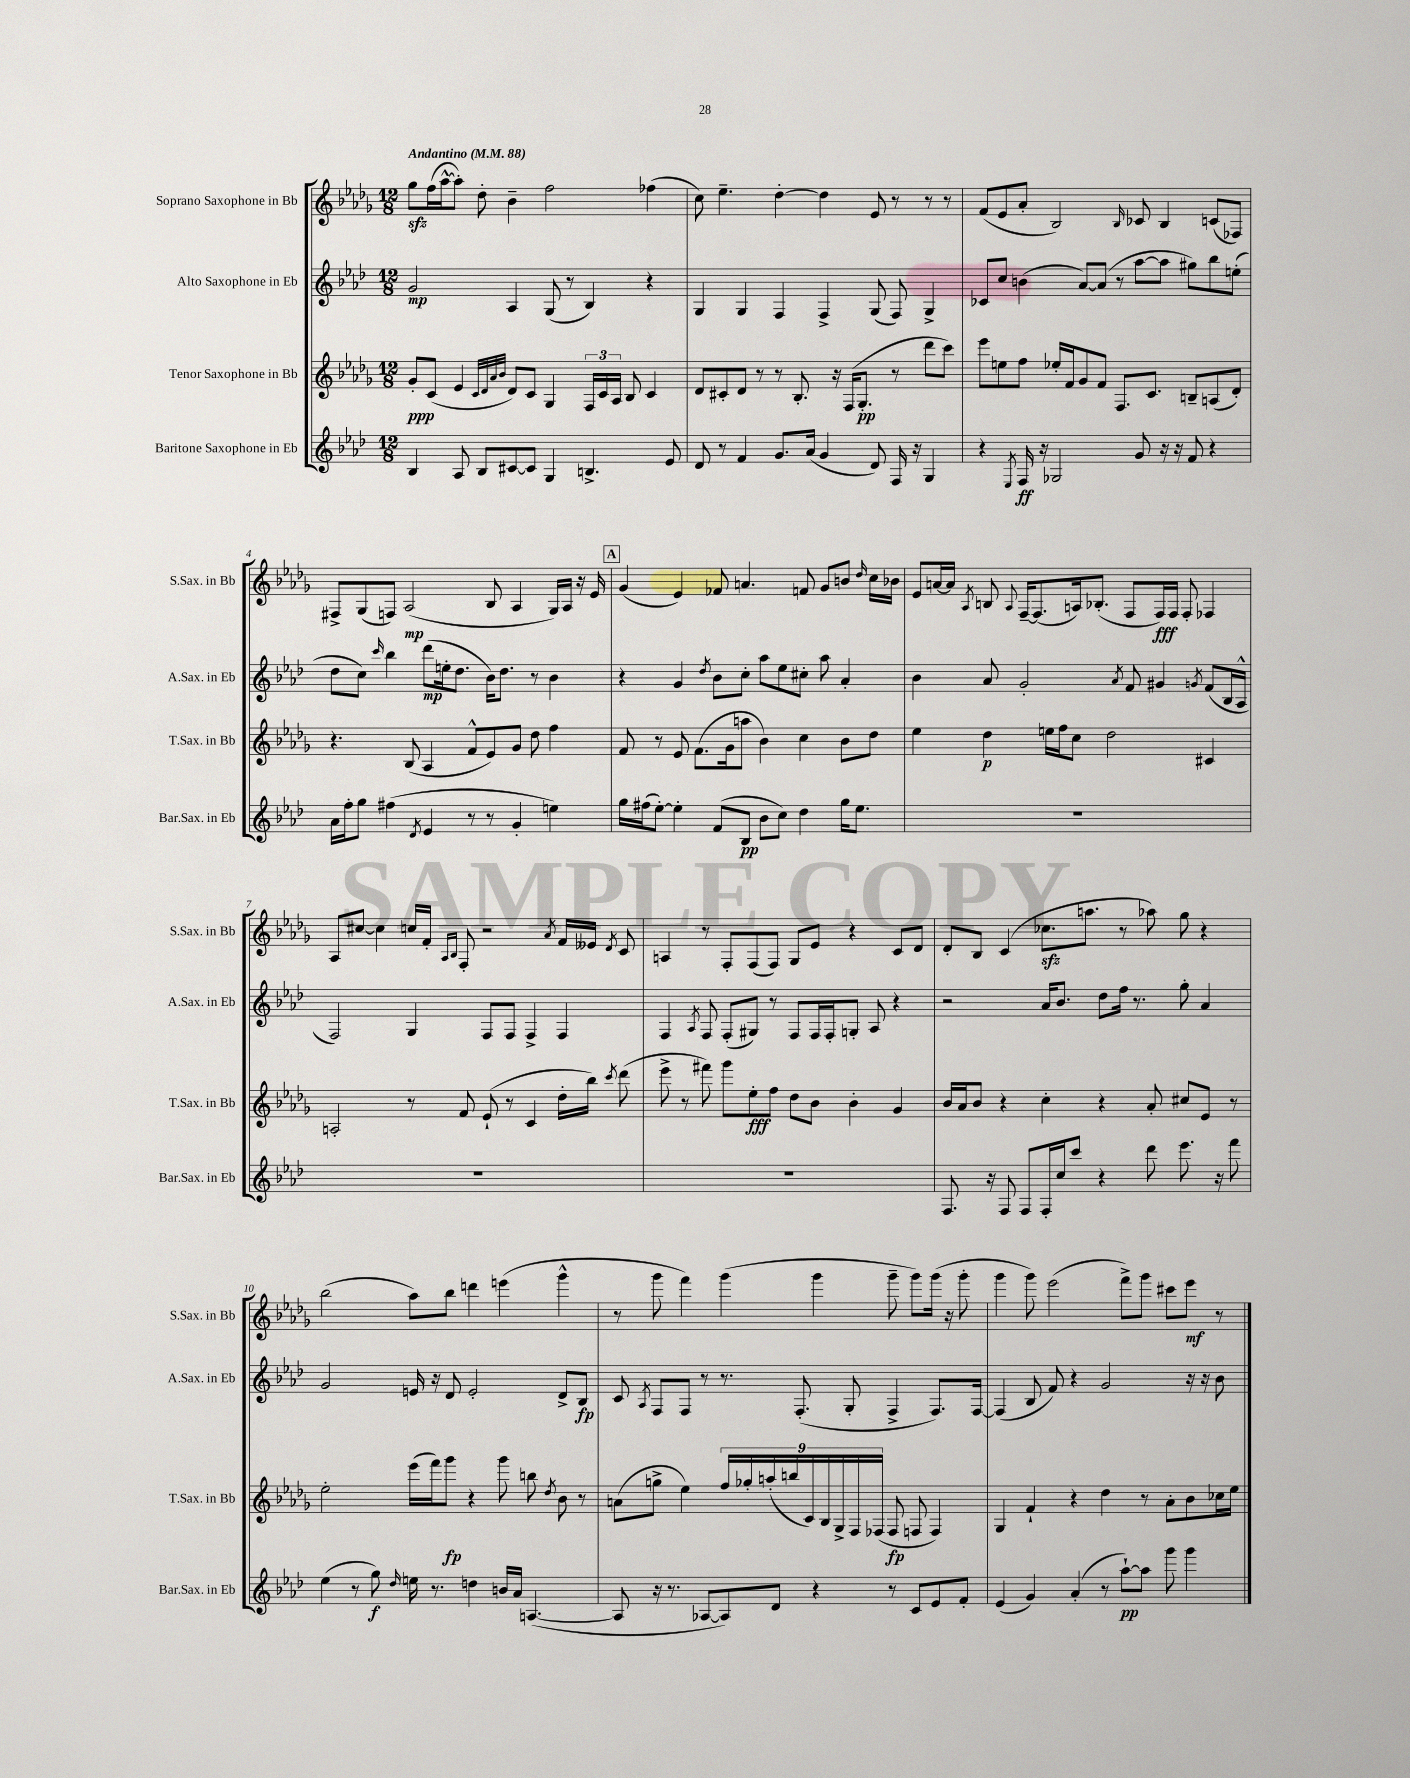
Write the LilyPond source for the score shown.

<<
\new StaffGroup <<
\new Staff = "s0" \with { instrumentName = "Soprano Saxophone in Bb" shortInstrumentName = "S.Sax. in Bb" } {
    \clef treble \key des \major \numericTimeSignature \time 12/8 \tempo "Andantino" 4 = 88
    \autoBeamOff ges''8[\sfz f''16( aes''16~-^ aes''8]-.) des''8-. bes'4-- f''2 fes''4( |
    c''8) ees''4.-- des''4~-. des''4 ees'8 r8 r8 r8 |
    f'8[( ees'8 aes'8]-. bes2) \grace { bes16 } ces'8 bes4 c'8[( fes8]) |
    fis8[-> ges8( f8]) aes2\mp( bes8 aes4 ges16[) aes16] r16 ees'16 |
    \mark \markup { \box "A" } ges'4( ees'4) fes'8 a'4. f'8 ges'8[ b'8] \grace { des''16 } c''16[ bes'16] |
    ees'8[ a'16~ a'16] \acciaccatura { aes8 } b8 \appoggiatura { aes8 } f16[~-- f8.( a16) bes8.]-.( f8[ f16\fff) f16] f8-. fes4 |
    aes8[ cis''8]~ cis''4 c''16[ f'16]-. \grace { aes16[ bes16] } f8-. r2 \acciaccatura { aes'8 } f'16[ eeses'16] \acciaccatura { des'8 } c'8 |
    a4 r8 f8[-. f8( f8]) ges8[ ees'8] r4 c'8[ des'8] |
    des'8[-. bes8] c'4( ces''8.[\sfz a''8.] r8 aes''8) ges''8 r4 |
    bes''2( aes''8[) bes''8] d'''4 e'''4( ges'''4-^ |
    r8 ges'''8 f'''4) ges'''4( ges'''4 ges'''8-- ges'''8[) ges'''16]( r16 ges'''8-. |
    ges'''4 ges'''8) ees'''2( f'''8[->) ges'''8] cis'''8[ ees'''8]\mf r8 \bar "|." |
}
\new Staff = "s1" \with { instrumentName = "Alto Saxophone in Eb" shortInstrumentName = "A.Sax. in Eb" } {
    \clef treble \key aes \major \numericTimeSignature \time 12/8
    \autoBeamOff g'2\mp aes4 g8( r8 bes4) r4 |
    g4 g4 f4 f4-> g8( f8) g4-> |
    ces'8[ c''8] b'4( aes'8[~) aes'8]( r8 aes''8[~ aes''8] gis''8[) bes''8 e''8]-.( |
    des''8[ c''8]) \grace { c'''16 } bes''4 des'''8[\mp( e''16-. des''8.] bes'16[) des''8.] r8 bes'4 |
    \mark \markup { \box "A" } r4 g'4 \acciaccatura { des''8 } bes'8[ c''8]-. aes''8[ ees''8 cis''8]-. aes''8 aes'4-. |
    bes'4 aes'8 g'2-. \acciaccatura { aes'8 } f'8 gis'4 \acciaccatura { g'8 } f'8[( bes16 aes16]-^ |
    f2) g4 f8[ f8] f4-> f4 |
    f4 \acciaccatura { aes8 } f8 f8[-.( gis8]) r8 f8[ f16 f16-. g8]-. aes8 r4 |
    r2 aes'16[ bes'8.] des''8[ f''16] r8. g''8-. aes'4 |
    g'2 e'16 r16 des'8 e'2-. des'8[-> bes8]\fp |
    c'8 \acciaccatura { aes8 } f8[ f8] r8 r8. f8.-.( g8-. f4-> f8.[) f16]~ |
    f4( bes8 f'8) r4 g'2 r16 r16 bes'8 \bar "|." |
}
\new Staff = "s2" \with { instrumentName = "Tenor Saxophone in Bb" shortInstrumentName = "T.Sax. in Bb" } {
    \clef treble \key des \major \numericTimeSignature \time 12/8
    \autoBeamOff ges'8[-.\ppp c'8]( ees'4 \grace { c'32[ des'32 aes'32 bes'32] } des'8[) c'8] ges4 \tuplet 3/2 { f16[ c'16 aes16] } bes8 c'4 |
    des'8[ cis'8-. des'8] r8 r8 bes8.-. r16 f16[( ges8.]-.\pp r8 des'''8[ c'''8]) |
    ees'''8[ e''8 f''8] ees''16[-. f'16 ges'8 f'8] f8.[ c'8.] b8[-- a8( des'8]-.) |
    r4. bes8( aes4 f'8[-^ ees'8) ges'8] des''8 f''4 |
    \mark \markup { \box "A" } f'8 r8 ees'8 f'8.[( ges'16 a''8] bes'4) c''4 bes'8[ des''8] |
    ees''4 des''4\p e''16[ f''16 c''8] des''2 cis'4 |
    a2-. r8 f'8 ees'8-!( r8 c'4 des''16[-. bes''16]) \acciaccatura { c'''8 } des'''8( |
    ees'''8-> r8 fis'''8) ges'''8[ ees''8-.\fff f''8] des''8[ bes'8] bes'4-. ges'4 |
    bes'16[ aes'16 bes'8] r4 c''4-. r4 aes'8-. cis''8[ ees'8] r8 |
    ees''2-. ees'''16[( f'''16) ges'''8]\fp r4 ges'''8 b''8 \acciaccatura { des''8 } bes'8 r8 |
    a'8[( g''8]-> ees''4) \tuplet 9/8 { f''16[ ges''16-. a''16-.( b''16 c'16) bes16 ges16-> f16 fes16]( } fes8\fp f8 f4) |
    ges4 f'4-! r4 des''4 r8 aes'8[-. bes'8 ces''16 ees''16] \bar "|." |
}
\new Staff = "s3" \with { instrumentName = "Baritone Saxophone in Eb" shortInstrumentName = "Bar.Sax. in Eb" } {
    \clef treble \key aes \major \numericTimeSignature \time 12/8
    \autoBeamOff bes4 aes8 bes8[ cis'8~ cis'8] g4 b4.-> ees'8 |
    des'8 r8 f'4 g'8.[ aes'16]( g'4 des'8) f16 r16 g4 |
    r4 \acciaccatura { ees8 } f16\ff r16 ges2 g'8 r16 r16 f'8 r4 |
    aes'16[ f''16-. g''8] fis''4( \acciaccatura { des'8 } ees'4 r8 r8 g'4-. e''4) |
    \mark \markup { \box "A" } g''16[ fis''16( ees''8]~-.) ees''4-. f'8[( bes8]\pp bes'8[ c''8]) des''4 g''16[ ees''8.] |
    R1. |
    R1. |
    R1. |
    f8. r16 f8 f8[ f16-. c''16 c'''8] r4 des'''8 ees'''8. r16 f'''8 |
    ees''4( r8 g''8\f) \grace { des''16 } e''16 r8. d''4 b'16[ aes'16] a4.~( |
    a8 r16 r8. aes8[~ aes8) des'8] r4 r8 c'8[ ees'8 f'8]-. |
    ees'4( g'4) aes'4-.( r8 aes''8[~-!\pp) aes''8] g'''8 g'''4 \bar "|." |
}
>>
>>
